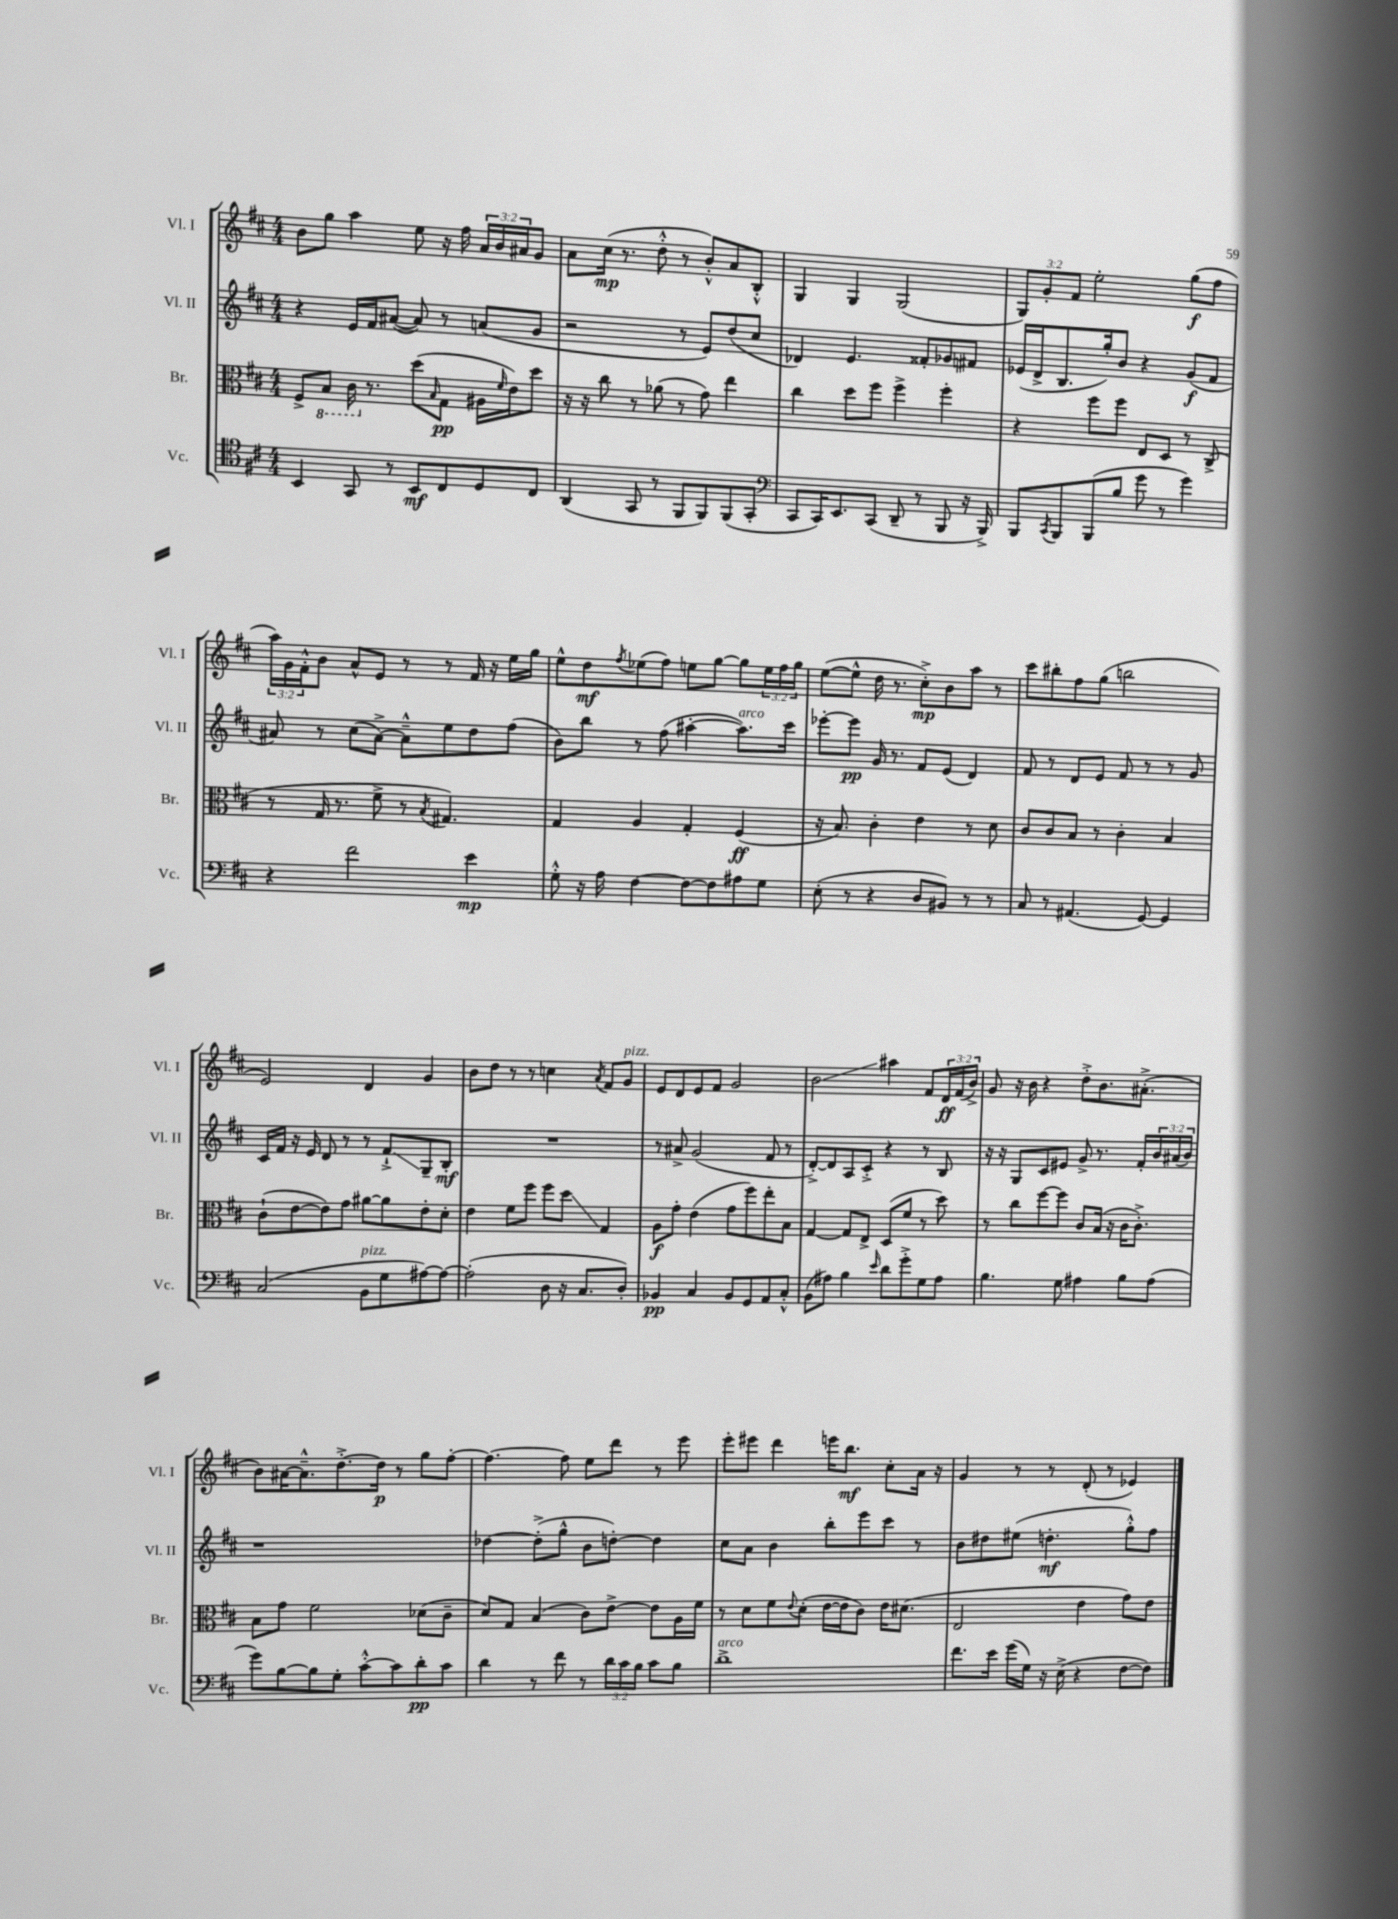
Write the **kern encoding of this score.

**kern	**kern	**kern	**kern
*staff4	*staff3	*staff2	*staff1
*clefC4	*clefC3	*clefG2	*clefG2
*k[f#c#]	*k[f#c#]	*k[f#c#]	*k[f#c#]
*M4/4	*M4/4	*M4/4	*M4/4
4BB/	8F#^/L	4r	8b\L
.	8BB/J	.	8gg\J
8GG/	16C#\	16e/LL	4aa\
.	8.r	16f#/J	.
8r	.	([8a#/J	.
8BB/L	(8dd\L	8a#/])	8ee\
.	16qqB/	.	.
8C#/	8G\J	8r	16r
.	.	.	16ff#\
8D/	16A#\LL	(8a/L	24a/LL
.	.	.	24b/
.	16qqf#/	.	.
.	16e\J)	.	.
.	.	.	24a#/J
8C#/J	8dd\J	8g/J	8g/J
=	=	=	=
(4AA/	16r	2r	8a\L
.	16r	.	.
.	8cc#\	.	(16cc#\Jk
.	.	.	8.r
8GG/	8r	.	.
8r	(8a-\	.	8dd'^^\
8FF#/L	8r	8r	8r
8FF#/)	8g\)	8e/L)	8b'^^/L)
(8FF#/	4ee\	(8dd/	8a/
8GG'/J	.	8cc#/J	8B'^^/J
=	=	=	=
*clefF4	*	*	*
8CC#/L	4cc#\	4d-/)	4G/
16CC#/K)	.	.	.
8.EE/	.	.	.
.	8dd\L	4.e/	4G/
(8CC#/J	8ff#\J	.	.
8DD~/	4ff#^\	.	(2G/
8r	.	8f##'/L	.
8BBB/	4ff#'\	8g-/	.
16r	.	8f#/J	.
16BBB^/)	.	.	.
=	=	=	=
8BBB/L	4r	(16e-/LL	12G/L)
.	.	16d^/J	.
.	.	.	12g'/
8qCC#/	.	.	.
8BBB/	.	8.B/	.
.	.	.	12f#/J
(8BBB/	8ff#\L	.	2ee'\
.	.	16gg'/k)	.
8B/J	8ff#\J	8b/J	.
8g\	8E/L	4r	.
8r	8D/J	.	.
4g\)	8r	(8g/L	(8gg\L
.	(8C#^/	8f#/J	8ff#\J
=	=	=	=
4r	8r	8a#/)	24aa\LL)
.	.	.	24g\
.	.	.	24f#'^^\J
.	16G/	8r	8b\J
.	8.r	.	.
2f#\	.	(8cc#\L	8a^^/L
.	8f#^\	[8a#^\J)	8e/J
.	8r	8a#~^^\]L	8r
.	8qB/	.	.
.	4.G#/)	8ee\	8r
4e\	.	8dd\	16f#/
.	.	.	16r
.	.	(8ff#\J	16ee\LL
.	.	.	16gg\JJ
=	=	=	=
8G'^^\	4G/	8b\L)	8ee^^\L
16r	.	8bb\J	8dd\
16A\	.	.	.
.	.	.	8qff#/
[4F#\	4A/	8r	(8ee-\
.	.	(8ff#\	8ff#\J)
8F#\_L	4G'/	[4aa#'\	8ee\L
8F#\]	.	.	[8gg\J
8A#\	(4F#/	8.aa#\]L)	8gg\]L
8G\J	.	.	24ee\L
.	.	.	24ff#\
.	.	16ccc#\Jk	.
.	.	.	24gg\JJ
=	=	=	=
(8E'\	16r	[8eee-'\L	([8ee\L
.	8.B/)	.	.
8r	.	8eee-\]J	8ee^^\]J
4r	4c#'\	16g/	16dd\
.	.	8.r	8.r
8D/L	4e\	8f#/L	8cc#'^\L)
8BB#/J)	.	(8e/J	8b\
8r	8r	4d/)	8aa\J
8r	8d\	.	8r
=	=	=	=
8C#/	8c#/L	8f#/	8ccc#\L
8r	8c#/	8r	8bb#'\
(4.AA#/	8B/J	8d/L	8ff#\
.	8r	8e/J	(8gg\J
.	4c#'\	8f#/	2bb\
[8GG/)	.	8r	.
4GG/]	4B/	8r	.
.	.	8g/	.
=	=	=	=
(2C#/	(8c#`\L	16c#/LL	2e/)
.	.	16f#/JJ	.
.	[8e\	16r	.
.	.	16e/	.
.	8e\])	8d/	.
.	8g\J	8r	.
8BB\L	[8a#\L	8r	4d/
8G\	8a#\]	8f#`^/L	.
[8A#\)	8e'\	8G~/	4g/
8A#\_J	8d'\J	8B'/J	.
=	=	=	=
(2A#'\]	4e\	1r	8b\L
.	.	.	8dd\J
.	8f#\L	.	8r
.	8ff#\J	.	8r
8D\	8ff#\L	.	4cc\
16r	8dd\J	.	.
8.C#/L	.	.	.
.	.	.	8qa/
.	4G/	.	8f#/L
8D'/J)	.	.	8g/J
=	=	=	=
4BB-/	8A\L	8r	8e/L
.	8g'\J	8a#^/	8d/
4C#/	(4e\	(2g/	8e/
.	.	.	8f#/J
8BB-/L	8g\L	.	2g/
8GG/	8ff#\)	.	.
8AA/	8ee'\	8f#/	.
8C#'^^/J	8B\J	8r	.
=	=	=	=
(8BB\L	[4G/	[8d'^/L)	2b\
8A#\J)	.	8d/]	.
4B\	8G/]L	8A/	.
.	8E^/J	8c#'^/J	.
16qqe/	.	.	.
8d\L	(8D/L	4r	4aa#\
8g'^\	8f#/J	.	.
8G\	8r	8r	8f#/L
8A#\J	8dd\)	8B/	24d/L
.	.	.	(24f#/
.	.	.	24b^/JJ)
=	=	=	=
4.B\	8r	16r	8g/
.	.	16r	.
.	8cc#\L	8G/L	16r
.	.	.	16b\
.	[8ff#\	8c#/	4r
8G\	8ff#\]J	8e#/J	.
4A#\	8c#/L	8g^/	8dd'^\L
.	(16B/Jk	8.r	8.b\
.	16r	.	.
8B\L	16c#\LK	.	.
.	8.c#'^\J)	16f#'/LL	(8.a#'^\J
(8A#\J	.	24b/	.
.	.	(24a#/	.
.	.	24b/JJ)	.
=	=	=	=
8g\L)	8B\L	1r	8b\L)
[8B\	8g\J	.	[16a#\K
.	.	.	8.a#~^^\]
8B\]	2f#\	.	.
8G'\J	.	.	[8.dd'^\
[8c#'^^\L	.	.	.
.	.	.	16dd\]Jk
8c#\]	.	.	8r
8d'\	(8d-\L	.	8gg\L
8c#\J	8c#~\J	.	[8ff#'\J
=	=	=	=
4d\	8d/L)	[4dd-\	4.ff#\_
.	8G/J	.	.
8r	(4B/	(8dd-'^\]L	.
8f#\	.	8gg^^\J	8ff#\]
8r	8c#\L)	8b\L	8ee\L
24d\LL	[8e^\J	[8dd'\J)	8ddd\J
24c#\	.	.	.
24B\JJ	.	.	.
8c#\L	8e\]L	4dd\]	8r
8B\J	16A\L	.	8eee\
.	16f#\JJ	.	.
=	=	=	=
1d^	8r	8cc#\L	8eee'\L
.	8d\L	8a\J	8eee#\J
.	8f#\	4b\	4ddd\
.	8qqe/	.	.
.	(8d'\J	.	.
.	[16e\LL	8bb'\L	16eee\LK
.	16e\]J	.	8.bb\J
.	8c#\J)	8eee\	.
.	16e\LK	8ccc#\J	8cc#'\L
.	(8.d#\J	.	.
.	.	8r	16a\Jk
.	.	.	16r
=	=	=	=
8.f#\L	2E/	8b\L	4g/
.	.	8dd#\	.
16e\Jk	.	.	.
(16g\LL	.	(8ee#\J	8r
16G\JJ)	.	.	.
16r	.	4.dd'\	8r
(16E^\	.	.	.
4r	4e\	.	(8d'/
.	.	.	8r
[8F#\L	8g\L)	8gg'^^\L)	4e-/)
8F#\]J)	8e\J	8ff#\J	.
==	==	==	==
*-	*-	*-	*-
